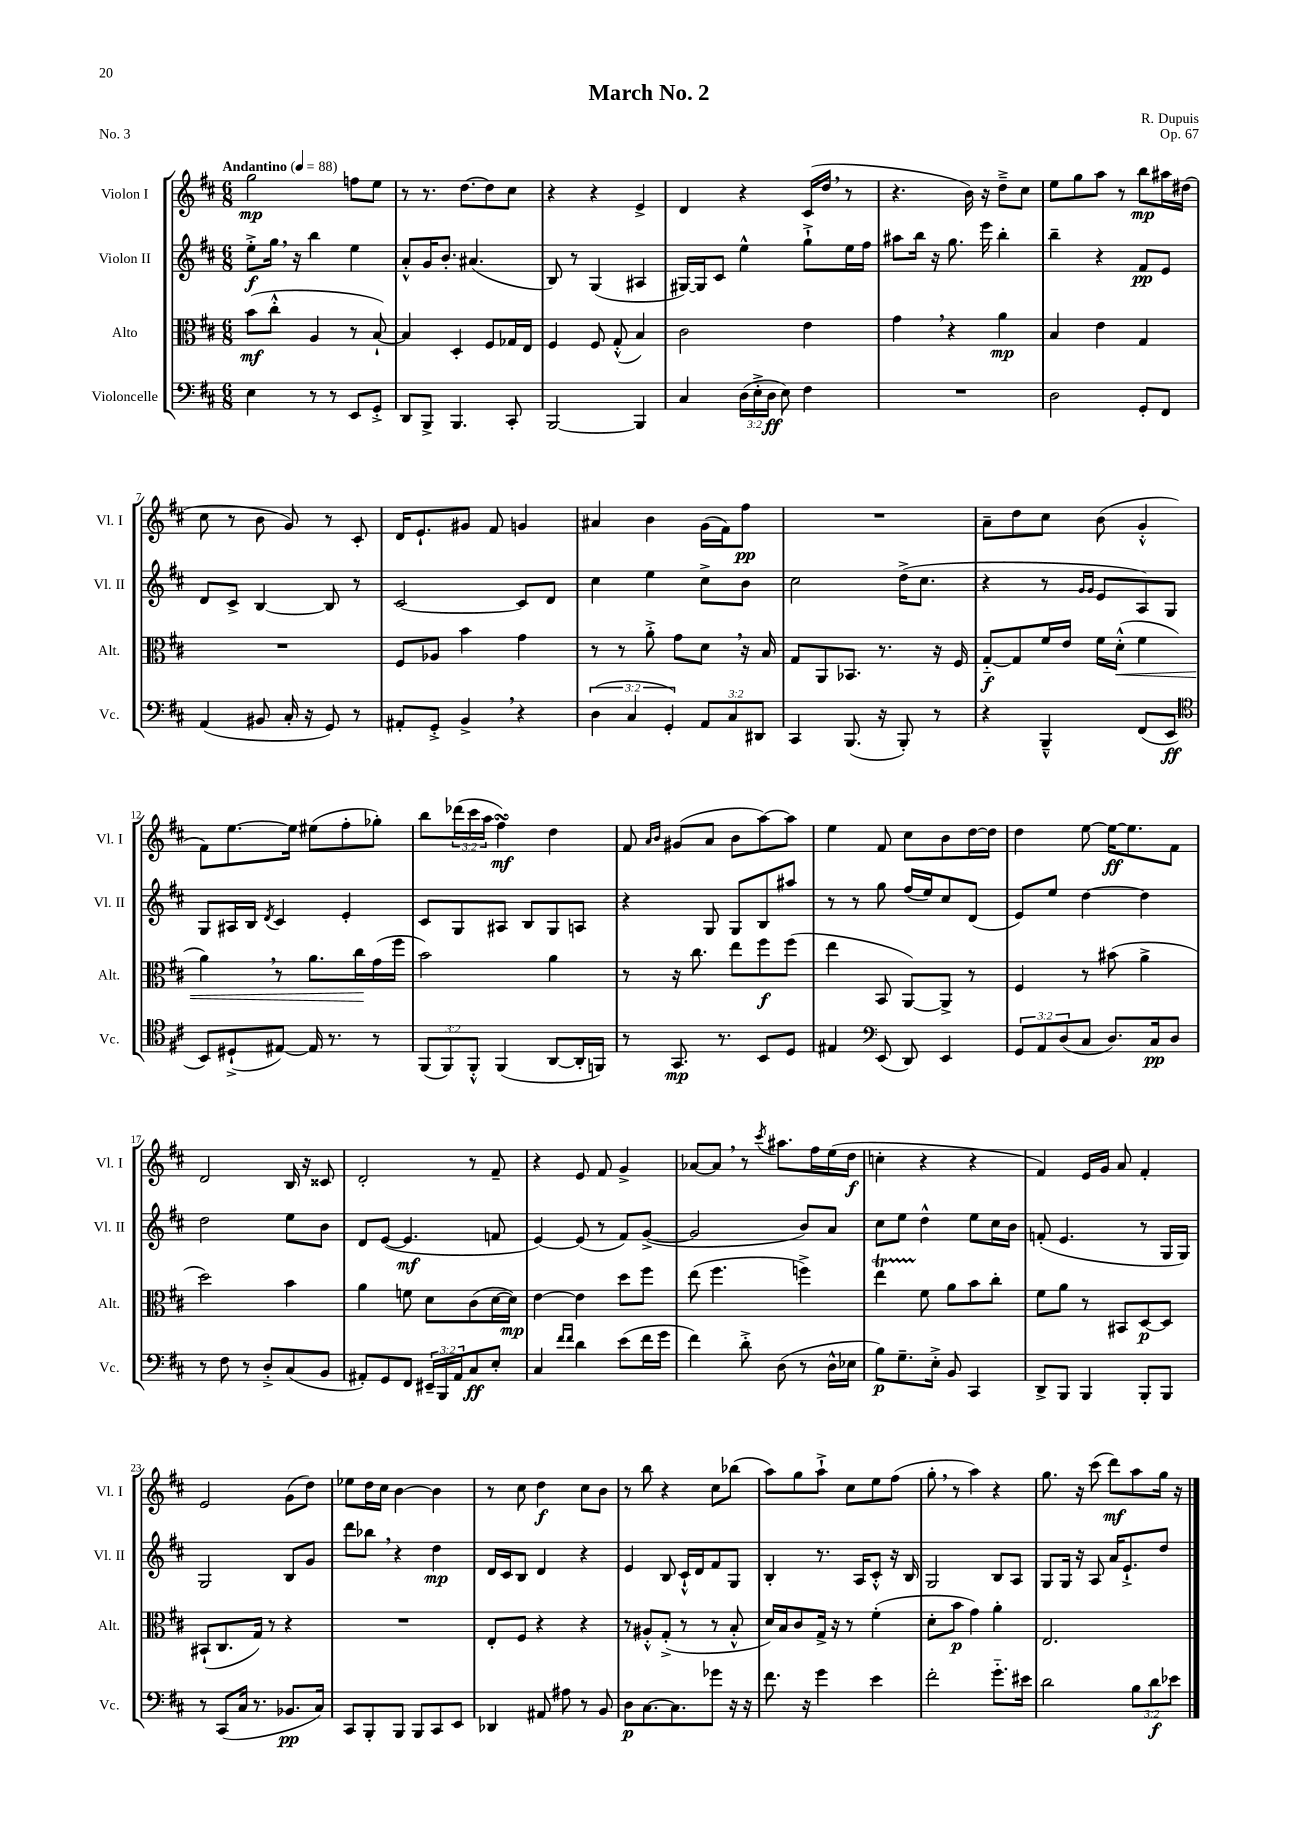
\header { title = "March No. 2" composer = "R. Dupuis" opus = "Op. 67" piece = "No. 3" }
<<
\new StaffGroup <<
\new Staff = "s0" \with { instrumentName = "Violon I" shortInstrumentName = "Vl. I" } {
    \clef treble \key d \major \numericTimeSignature \time 6/8 \override Staff.TupletNumber.text = #tuplet-number::calc-fraction-text \tempo "Andantino" 4 = 88
    g''2\mp f''8 e''8 |
    r8 r8. d''8.~ d''8 cis''8 |
    r4 r4 e'4-> |
    d'4 r4 cis'16( d''16 \breathe r8 |
    r4. b'16) r16 d''8---> cis''8 |
    e''8 g''8 a''8 r8 b''8\mp ais''16 dis''16( |
    cis''8 r8 b'8 g'8) r8 cis'8-. |
    d'16 e'8.-! gis'8 fis'8 g'4 |
    ais'4 b'4 g'16( fis'16) fis''8\pp |
    R2. |
    a'8-- d''8 cis''8 b'8( g'4-.-^ |
    fis'8) e''8.~ e''16 eis''8( fis''8-. ges''8-.) |
    b''8 \tuplet 3/2 { des'''16( cis'''16 a''16 } fis''4\turn\mf) d''4 |
    fis'8 \grace { a'16 b'16 } gis'8( a'8 b'8 a''8~) a''8 |
    e''4 fis'8 cis''8 b'8 d''16~ d''16 |
    d''4 e''8~ e''16~\ff e''8. fis'8 |
    d'2 b16 r16 cisis'8 |
    d'2-. r8 fis'8-- |
    r4 e'8 fis'8 g'4-> |
    aes'8~ aes'8 \breathe r8 \acciaccatura { cis'''8 } ais''8. fis''16 e''16( d''16\f |
    c''4-. r4 r4 |
    fis'4) e'16 g'16 a'8 fis'4-. |
    e'2 g'8( d''8) |
    ees''8 d''16 cis''16 b'4~ b'4 |
    r8 cis''8 d''4\f cis''8 b'8 |
    r8 b''8 r4 cis''8 bes''8( |
    a''8) g''8 a''8-!-> cis''8 e''8 fis''8( |
    g''8-. \breathe r8 a''4) r4 |
    g''8. r16 cis'''8( d'''8\mf) a''8 g''16 r16 \bar "|." |
}
\new Staff = "s1" \with { instrumentName = "Violon II" shortInstrumentName = "Vl. II" } {
    \clef treble \key d \major \numericTimeSignature \time 6/8
    e''8-.->\f g''16 \breathe r16 b''4 e''4 |
    a'8-.-^ g'16 b'8.-. ais'4.( |
    b8) r8 g4( ais4 |
    gis16~) gis16 cis'8 e''4-^ g''8-!-> e''16 fis''16 |
    ais''8 b''16 r16 g''8. e'''16 b''4-. |
    b''4-- r4 fis'8\pp e'8 |
    d'8 cis'8-> b4~ b8 r8 |
    cis'2~ cis'8 d'8 |
    cis''4 e''4 cis''8-> b'8 |
    cis''2 d''16->( cis''8. |
    r4 r8 \grace { g'16 g'16 } e'8 a8) g8 |
    g8 ais16 b16 \acciaccatura { d'8 } cis'4 e'4-. |
    cis'8 g8 ais8 b8 g8 a8 |
    r4 g8 g8 b8 ais''8 |
    r8 r8 g''8 fis''16( e''16) cis''8 d'8( |
    e'8) e''8 d''4~ d''4 |
    d''2 e''8 b'8 |
    d'8 e'8~( e'4.\mf f'8 |
    e'4~) e'8( r8 fis'8) g'8~->( |
    g'2 b'8) a'8 |
    cis''8 e''8 d''4-^ e''8 cis''16 b'16 |
    f'8-.( e'4. r8 g16 g16) |
    g2 b8 g'8 |
    d'''8 bes''8 \breathe r4 d''4\mp |
    d'16 cis'16 b8 d'4 r4 |
    e'4 b8 cis'16-!-^ d'16 fis'8 g8 |
    b4-. r8. a16 cis'8-.-^ r16 b16 |
    g2 b8 a8 |
    g8 g16 r16 a8 a'16 e'8.-!-> d''8 \bar "|." |
}
\new Staff = "s2" \with { instrumentName = "Alto" shortInstrumentName = "Alt." } {
    \clef alto \key d \major \numericTimeSignature \time 6/8
    b'8\mf( cis''8-.-^ a4 r8 b8~-!) |
    b4 d4-. fis8 ges16 e16 |
    fis4 fis8 g8-.-^( b4) |
    cis'2 e'4 |
    g'4 \breathe r4 a'4\mp |
    b4 e'4 g4 |
    R2. |
    fis8 aes8 b'4 g'4 |
    r8 r8 a'8-.-> g'8 d'8 \breathe r16 b16 |
    g8 a,8 bes,8. r8. r16 fis16 |
    g8~-_\f g8 fis'16 e'16 fis'16 d'16-.-^\<( fis'4 |
    a'4) \breathe r8 a'8. cis''16\! g'16( fis''16 |
    b'2) a'4 |
    r8 r16 cis''8. e''8 fis''8\f fis''8( |
    e''4 b,8 a,8~) a,8-> r8 |
    fis4 r8 bis'8( a'4-> |
    d''2) b'4 |
    a'4 f'8 d'8 cis'8( d'16~ d'16\mp) |
    e'4~ e'4 d''8 fis''8 |
    e''8( fis''4. f''4->) |
    e''4\startTrillSpan fis'8\stopTrillSpan a'8 b'8 cis''8-. |
    fis'8 a'8 r8 bis,8 d8~\p d8 |
    bis,8-!( cis8. g16) r8 r4 |
    R2. |
    e8-. fis8 r4 r4 |
    r8 ais8-.-^ g8-.->( r8 r8 b8-.-^ |
    d'16) b16 cis'8 g16-> r16 r8 fis'4-.( |
    d'8-. b'8\p g'4) a'4-. |
    e2. \bar "|." |
}
\new Staff = "s3" \with { instrumentName = "Violoncelle" shortInstrumentName = "Vc." } {
    \clef bass \key d \major \numericTimeSignature \time 6/8 \override Staff.TupletNumber.text = #tuplet-number::calc-fraction-text
    e4 r8 r8 e,8 g,8-.-> |
    d,8 b,,8-> b,,4. cis,8-. |
    b,,2~ b,,4 |
    cis4 \tuplet 3/2 { d16( e16-.-> d16\ff } e8) fis4 |
    R2. |
    d2 g,8-. fis,8 |
    a,4( bis,8 cis16-. r16 g,8) r8 |
    ais,8-. g,8-.-> b,4-> \breathe r4 |
    \tuplet 3/2 { d4( cis4 g,4-.) } \tuplet 3/2 { a,8 cis8 dis,8 } |
    cis,4 b,,8.( r16 b,,8-.) r8 |
    r4 b,,4---^ fis,8( e,8\ff |
    \clef tenor b,8) dis8-!->( eis8~) eis16 r8. r8 |
    \tuplet 3/2 { fis,8( fis,8) fis,8-.-^ } fis,4( a,8~ a,16-. f,16) |
    r8 g,8.\mp r8. b,8 d8 |
    eis4 \clef bass e,8( d,8) e,4 |
    \tuplet 3/2 { g,8 a,8 d8( } cis8 d8.) cis16\pp d8 |
    r8 fis8 r8 d8-.-> cis8( b,8 |
    ais,8-.) g,8 fis,8 \tuplet 3/2 { eis,16-- b,,16 ais,16 } cis8\ff e8-. |
    cis4 \grace { fis'16 fis'16 } d'4 e'8( fis'16 g'16 |
    fis'4) d'8-.-> d8( r8 d16-^ ees16 |
    b8\p) g8.-- e16-.-> b,8 cis,4 |
    d,8-> b,,8 b,,4 b,,8-. b,,8 |
    r8 cis,8( cis16 r8. bes,8.\pp cis16) |
    cis,8 b,,8-. b,,8 b,,8 cis,8 e,8 |
    des,4 ais,8 ais8 r8 b,8 |
    d8\p cis8.~ cis8. ges'8 r16 r16 |
    fis'8. r16 g'4 e'4 |
    fis'2-. g'8.-_ eis'16 |
    d'2 \tuplet 3/2 { b8 d'8\f ees'8 } \bar "|." |
}
>>
>>
